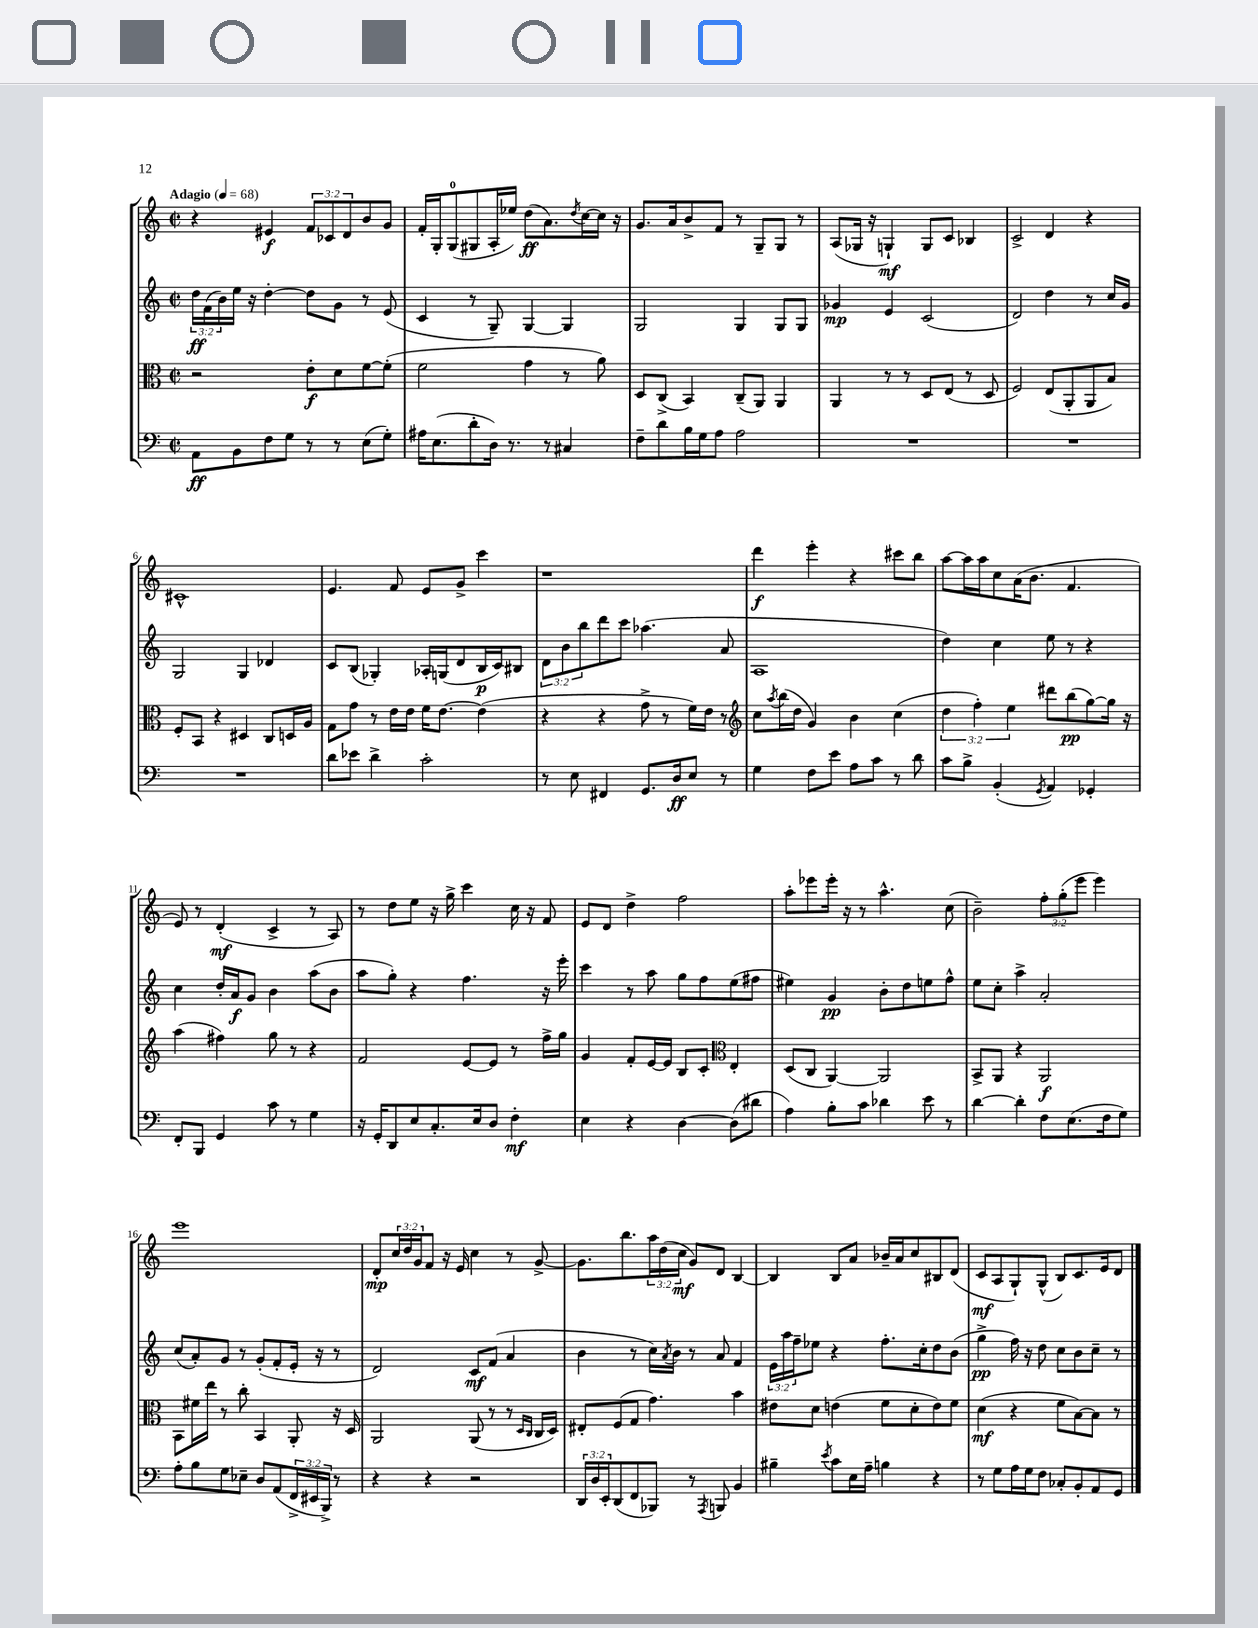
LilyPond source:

<<
\new StaffGroup <<
\new Staff = "s0" {
    \clef treble \key c \major \defaultTimeSignature \time 2/2 \override Staff.TupletNumber.text = #tuplet-number::calc-fraction-text \tempo "Adagio" 4 = 68
    r4 eis'4\f \tuplet 3/2 { f'8 ces'8 d'8 } b'8 g'8 |
    f'16-. g16-. g8-0( gis8 a16-. ees''16) d''8\ff( a'8.) \acciaccatura { d''8 } c''16~ c''16 r16 |
    g'8. a'16 b'8-> f'8 r8 g8-- g8 r8 |
    a8( ges16 r16 g4-!\mf) g8 c'8 bes4 |
    c'2-> d'4 r4 |
    cis'1-^ |
    e'4. f'8 e'8 g'8-> c'''4 |
    r1 |
    d'''4\f e'''4-. r4 cis'''8 b''8 |
    a''8~ a''16 a''16 c''8 a'16( b'8. f'4. |
    e'8) r8 d'4-.\mf( c'4-> r8 a8) |
    r8 d''8 e''8 r16 g''16-> c'''4 c''16 r16 f'8 |
    e'8 d'8 d''4-> f''2 |
    a''8-. ees'''8 ees'''16-. r16 r8 a''4.-^ c''8( |
    b'2--) \tuplet 3/2 { f''8-. g''8-.( e'''8 } e'''4) |
    e'''1 |
    d'8-.\mp \tuplet 3/2 { c''16 d''16 g'16 } f'8 r16 e'16 c''4 r8 g'8~-> |
    g'8. b''8. \tuplet 3/2 { a''16 d''16( c''16\mf } g'8) d'8 b4~ |
    b4 b8 a'8 bes'16-- a'16 c''8 bis8 d'8( |
    c'8\mf a8 g8-!) g8-^( b8) c'8. e'16 d'8 \bar "|." |
}
\new Staff = "s1" {
    \clef treble \key c \major \defaultTimeSignature \time 2/2 \override Staff.TupletNumber.text = #tuplet-number::calc-fraction-text
    \tuplet 3/2 { d''16\ff f'16( b'16) } e''16 r16 d''4~-. d''8 g'8 r8 e'8( |
    c'4 r8 g8--) g4~ g4 |
    g2 g4 g8 g8 |
    ges'4\mp e'4 c'2( |
    d'2) d''4 r8 c''16 g'16 |
    g2 g4 des'4 |
    c'8 b8( ges4-.) aes16-. g16( d'8 b16\p c'16) bis8 |
    \tuplet 3/2 { d'8 b'8 b''8 } d'''8 c'''8 aes''4.( a'8 |
    a1 |
    d''4) c''4 e''8 r8 r4 |
    c''4 d''16-. a'16\f g'8 b'4 a''8( b'8 |
    a''8 g''8-.) r4 f''4. r16 e'''16-. |
    c'''4 r8 a''8 g''8 f''8 e''8( fis''8 |
    eis''4) g'4\pp b'8-. d''8 e''8 f''8-^ |
    e''8 c''8-. a''4-> a'2-. |
    c''8( a'8-.) g'8 r8 g'8-.( f'8-. e'16-. r16 r8 |
    d'2) c'8\mf f'8( a'4 |
    b'4 r8 c''16) \acciaccatura { a'8 } b'16 r8 a'8 f'4 |
    \tuplet 3/2 { e'16 a''16 f''16-- } ees''8 r4 f''8.-. c''16-. d''8 b'8( |
    g''4->\pp f''16) r16 d''8 c''8 b'8 c''8-- r8 \bar "|." |
}
\new Staff = "s2" {
    \clef alto \key c \major \defaultTimeSignature \time 2/2 \override Staff.TupletNumber.text = #tuplet-number::calc-fraction-text
    r2 e'8-.\f d'8 f'8~ f'8-.( |
    f'2 g'4 r8 a'8) |
    d8 c8->( b,4) c8--( a,8) a,4 |
    a,4 r8 r8 d8 e8( r8 d8 |
    f2) e8( a,8-. a,8 b8) |
    f8-. b,8 r4 dis4 c8 d16 a16 |
    g8 g'8 r8 e'16 e'16 f'16 e'8.~ e'4( |
    r4 r4 g'8-> r8 f'16) e'16 r8 |
    \clef treble c''8 \acciaccatura { a''8 } b''16( d''16 g'4) b'4 c''4( |
    \tuplet 3/2 { d''4 f''4-.) e''4 } dis'''8 b''8\pp( g''8~) g''16 r16 |
    a''4( fis''4) g''8 r8 r4 |
    f'2 e'8~ e'8 r8 f''16-> g''16 |
    g'4 f'8-. e'16~ e'16 b8 c'8-. \clef alto e4-. |
    d8( c8 a,4~) a,2 |
    b,8-> a,8 r4 a,2\f |
    b,8 fis'16 e''16 r8 c''8-. b,4 a,8-. r16 d16 |
    a,2 a,8( r8 r8 \grace { d16 c16 } c16 d16) |
    eis8-. f8( g8 g'4.) b'4 |
    eis'8 d'8 e'4( f'8 d'8-. e'8) f'8 |
    d'4\mf( r4 f'8 b8~) b8 r8 \bar "|." |
}
\new Staff = "s3" {
    \clef bass \key c \major \defaultTimeSignature \time 2/2 \override Staff.TupletNumber.text = #tuplet-number::calc-fraction-text
    a,8\ff b,8 f8 g8 r8 r8 e8( g8-.) |
    ais16 e8.( d'8-. d16) r8. r8 cis4 |
    f8-- d'8 b16 g16 a8 a2 |
    R1 |
    R1 |
    R1 |
    d'8 ees'8 d'4-> c'2-. |
    r8 e8 fis,4 g,8. d16\ff e8 r8 |
    g4 f8 e'8 a8 c'8 r8 d'8 |
    c'8 b8-> b,4-.( \acciaccatura { g,8 } a,4) ges,4-. |
    f,8-. b,,8 g,4 c'8 r8 g4 |
    r16 g,16-. d,8 e8 c8.-. e16 d8 f4-.\mf |
    e4 r4 d4~ d8( dis'8 |
    a4) b8-. c'8 des'4 e'8 r8 |
    d'4~ d'4-. f8 e8.( f16 g8) |
    a8-. b8 g8 ees8-- d8 a,8( \tuplet 3/2 { f,16-> eis,16 b,,16->) } r8 |
    r4 r4 r2 |
    \tuplet 3/2 { d,16 d16 e,16-. } d,8( f,8 bes,,8) r8 \acciaccatura { a,,8 } b,,8 b,4 |
    bis4-- \acciaccatura { e'8 } c'8 e16 a16-- b4 r4 |
    r8 g8 a16 g16 f8 ces8-. b,8-. a,8 g,8 \bar "|." |
}
>>
>>
